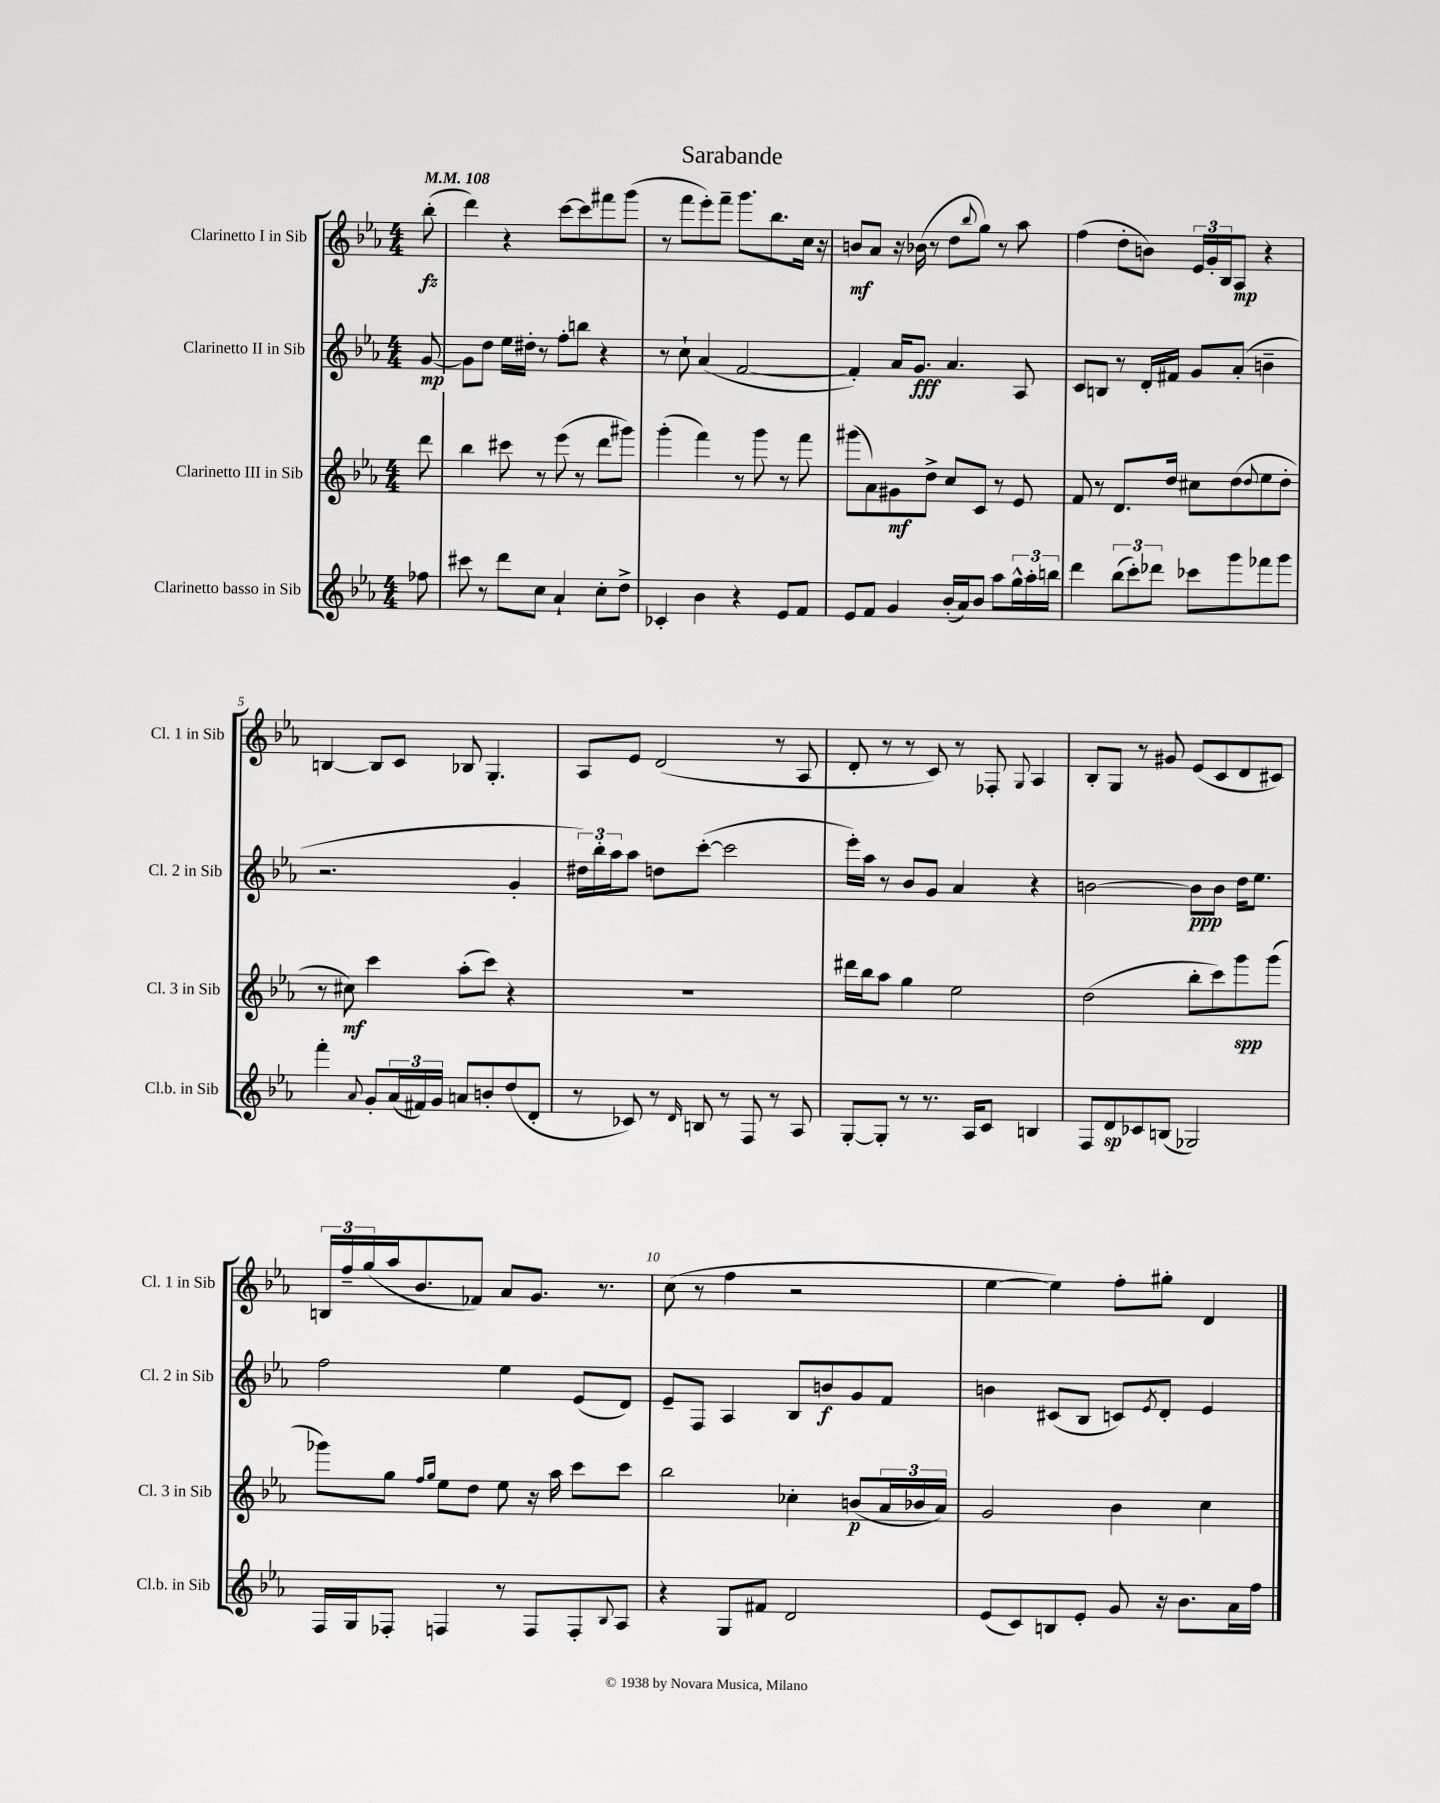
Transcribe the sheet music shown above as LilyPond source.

\header { title = "Sarabande" }
<<
\new StaffGroup <<
\new Staff = "s0" \with { instrumentName = "Clarinetto I in Sib" shortInstrumentName = "Cl. 1 in Sib" } {
    \clef treble \key ees \major \numericTimeSignature \time 4/4 \partial 8 \tempo 4 = 108
    bes''8-.\fz( |
    d'''4) r4 c'''8~ c'''8 fis'''8 g'''8( |
    r8 f'''8 ees'''8-.) f'''8-- g'''8. bes''8. c''16 r16 |
    b'8\mf aes'8 r16 bes'16( r8 d''8 \appoggiatura { bes''8 } g''8) r8 aes''8 |
    f''4( d''8-. b'8) \tuplet 3/2 { ees'16 g'16-. bes16 } aes8\mp r4 |
    b4~ b8 c'8 bes8 g4.-. |
    aes8 ees'8 d'2( r8 aes8 |
    d'8-. r8 r8 c'8) r8 fes8-. \appoggiatura { g8 } aes4 |
    bes8-. g8 r8 gis'8 ees'8( c'8 d'8 cis'8) |
    \tuplet 3/2 { b16 f''16-- g''16( } aes''16 bes'8. fes'8) aes'8 g'8. r8. |
    c''8( r8 f''4 r2 |
    ees''4~ ees''4) f''8-. gis''8-. d'4 \bar "|." |
}
\new Staff = "s1" \with { instrumentName = "Clarinetto II in Sib" shortInstrumentName = "Cl. 2 in Sib" } {
    \clef treble \key ees \major \numericTimeSignature \time 4/4 \partial 8
    g'8~\mp |
    g'8 d''8 ees''16 dis''16-. r8 f''8-. b''8 r4 |
    r8 c''8-! aes'4( f'2~ |
    f'4-.) aes'16 g'8.\fff aes'4. aes8 |
    c'8 b8 r8 d'16-. fis'16 g'8 aes'8-.( b'4-- |
    r2. g'4-. |
    \tuplet 3/2 { dis''16) bes''16-. aes''16 } aes''8 d''8 c'''8~-.( c'''2 |
    ees'''16-.) aes''16 r8 bes'8 g'8 aes'4 r4 |
    b'2~ b'8\ppp b'8 d''16 ees''8. |
    f''2 ees''4 ees'8( d'8) |
    ees'8-- f8 aes4 bes8 b'8\f g'8 f'8 |
    b'4 cis'8( bes8 c'8) \acciaccatura { ees'8 } d'8-. ees'4 \bar "|." |
}
\new Staff = "s2" \with { instrumentName = "Clarinetto III in Sib" shortInstrumentName = "Cl. 3 in Sib" } {
    \clef treble \key ees \major \numericTimeSignature \time 4/4 \partial 8
    d'''8 |
    bes''4 cis'''8 r8 ees'''8( r8 d'''8 gis'''8) |
    g'''4-.( f'''4) r8 g'''8 r8 f'''8 |
    gis'''8( aes'8) gis'8\mf d''8-> c''8 c'8 r8 ees'8 |
    f'8 r8 d'8. d''16 cis''8 d''8( \appoggiatura { d''8 } ees''8 d''8-. |
    r8 cis''8\mf) c'''4 aes''8-.( c'''8) r4 |
    R1 |
    dis'''16 bes''16 aes''8 g''4 ees''2 |
    d''2( bes''8-. c'''8) g'''8\spp g'''8( |
    ges'''8) g''8 \grace { f''16 g''16 } ees''8 d''8 ees''8 r16 aes''16 c'''8 c'''8 |
    bes''2 ces''4-. b'8\p( \tuplet 3/2 { aes'16 bes'16 aes'16) } |
    g'2 bes'4 c''4 \bar "|." |
}
\new Staff = "s3" \with { instrumentName = "Clarinetto basso in Sib" shortInstrumentName = "Cl.b. in Sib" } {
    \clef treble \key ees \major \numericTimeSignature \time 4/4 \partial 8
    fes''8 |
    cis'''8 r8 d'''8 c''8 aes'4-! c''8-. d''8-> |
    ces'4-. bes'4 r4 ees'8 f'8 |
    ees'8 f'8 g'4 bes'16-.( aes'16) bes'8 aes''8 \tuplet 3/2 { g''16-^ aes''16-. b''16 } |
    d'''4 \tuplet 3/2 { bes''8( c'''8-.) des'''8 } ces'''8 g'''8 fes'''8 g'''8 |
    f'''4-. \appoggiatura { aes'8 } g'8-. \tuplet 3/2 { aes'16( fis'16) g'16 } a'8 b'8-. d''8( d'8-. |
    r8 ces'8) r8 \grace { d'16 } b8 r8 f8 r8 aes8 |
    g8~-. g8-. r8 r8. aes16 c'8 b4 |
    f8 d'8\sp ces'8 b8( ges2) |
    f16 g16 fes8-. f4 r8 f8 f8-. \appoggiatura { bes8 } aes8 |
    r4 g8 fis'8 d'2 |
    ees'8( c'8) b8 ees'8-. g'8 r16 bes'8. aes'16 f''16 \bar "|." |
}
>>
>>
\layout { \context { \Score \override BarNumber.break-visibility = ##(#f #t #t) barNumberVisibility = #(every-nth-bar-number-visible 5) } }
